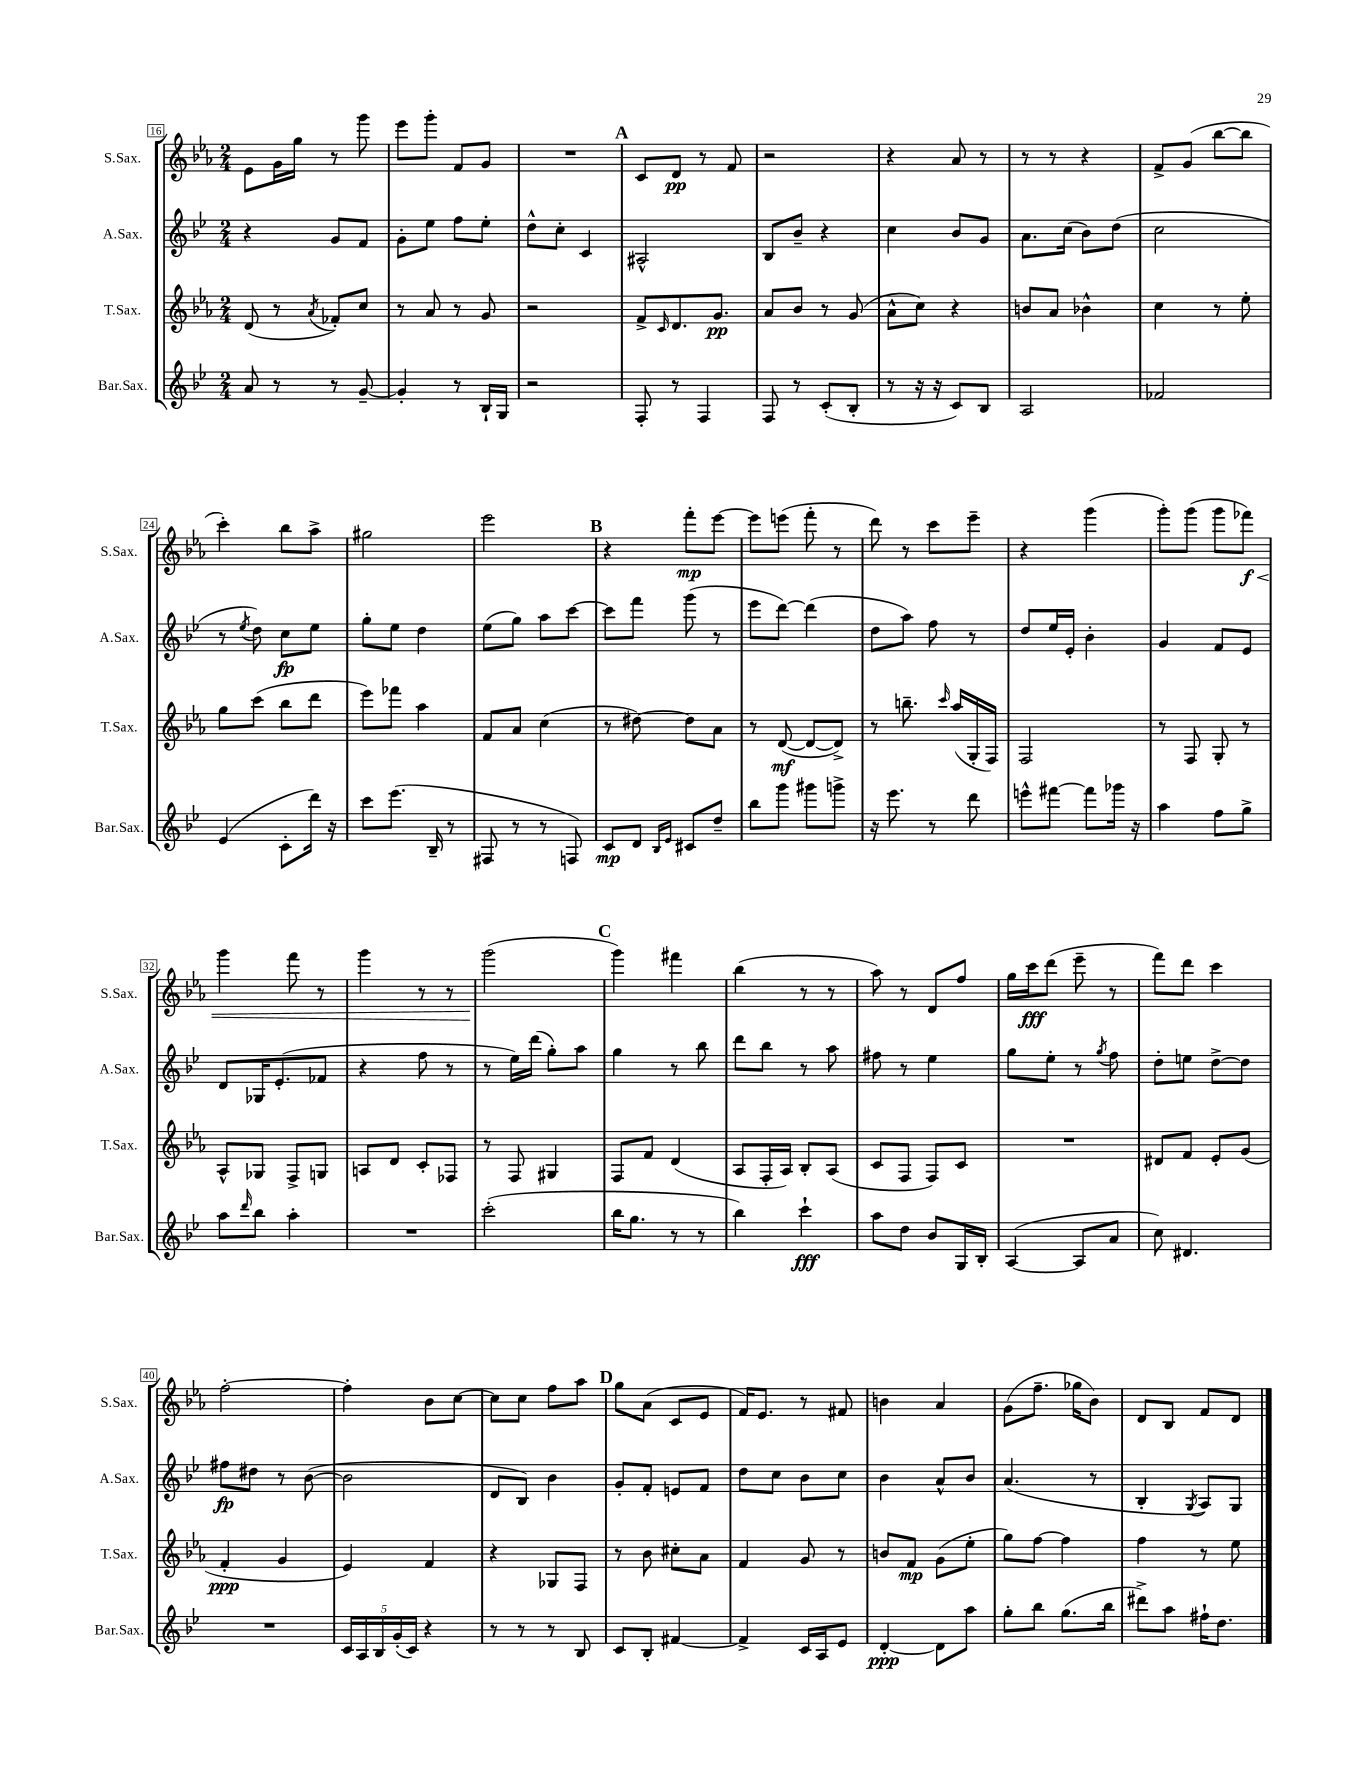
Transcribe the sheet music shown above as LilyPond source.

<<
\new StaffGroup <<
\new Staff = "s0" \with { instrumentName = "S.Sax." shortInstrumentName = "S.Sax." } {
    \clef treble \key ees \major \numericTimeSignature \time 2/4
    ees'8 g'16 g''16 r8 g'''8 |
    ees'''8 g'''8-. f'8 g'8 |
    R2 |
    \mark \markup { \bold "A" } c'8 d'8\pp r8 f'8 |
    r2 |
    r4 aes'8 r8 |
    r8 r8 r4 |
    f'8-> g'8( bes''8~ bes''8 |
    c'''4-.) bes''8 aes''8-> |
    gis''2 |
    ees'''2 |
    \mark \markup { \bold "B" } r4 f'''8-.\mp ees'''8~ |
    ees'''8 e'''8( f'''8-. r8 |
    d'''8) r8 c'''8 ees'''8-- |
    r4 g'''4( |
    g'''8-.) g'''8( g'''8 fes'''8\f\<) |
    g'''4 f'''8 r8 |
    g'''4 r8 r8 |
    g'''2\!( |
    \mark \markup { \bold "C" } g'''4) fis'''4 |
    bes''4( r8 r8 |
    aes''8) r8 d'8 f''8 |
    g''16 c'''16\fff d'''8( ees'''8-- r8 |
    f'''8) d'''8 c'''4 |
    f''2~-. |
    f''4-. bes'8 c''8~ |
    c''8 c''8 f''8 aes''8 |
    \mark \markup { \bold "D" } g''8 aes'8( c'8 ees'8 |
    f'16) ees'8. r8 fis'8 |
    b'4 aes'4 |
    g'8( f''8.-- ges''16 bes'8) |
    d'8 bes8 f'8 d'8 \bar "|." |
}
\new Staff = "s1" \with { instrumentName = "A.Sax." shortInstrumentName = "A.Sax." } {
    \clef treble \key bes \major \numericTimeSignature \time 2/4
    r4 g'8 f'8 |
    g'8-. ees''8 f''8 ees''8-. |
    d''8-^ c''8-. c'4 |
    \mark \markup { \bold "A" } ais2-^ |
    bes8 bes'8-- r4 |
    c''4 bes'8 g'8 |
    a'8. c''16( bes'8) d''8( |
    c''2 |
    r8 \acciaccatura { ees''8 } d''8) c''8\fp ees''8 |
    g''8-. ees''8 d''4 |
    ees''8( g''8) a''8 c'''8~ |
    \mark \markup { \bold "B" } c'''8 f'''8 g'''8( r8 |
    ees'''8 d'''8~) d'''4( |
    d''8 a''8) f''8 r8 |
    d''8 ees''16 ees'16-. bes'4-. |
    g'4 f'8 ees'8 |
    d'8 ges16 ees'8.-.( fes'8 |
    r4 f''8 r8 |
    r8 ees''16) d'''16( g''8-.) a''8 |
    \mark \markup { \bold "C" } g''4 r8 bes''8 |
    d'''8 bes''8 r8 a''8 |
    fis''8 r8 ees''4 |
    g''8 ees''8-. r8 \acciaccatura { g''8 } f''8 |
    d''8-. e''8 d''8~-> d''8 |
    fis''8\fp dis''8 r8 bes'8~( |
    bes'2 |
    d'8 bes8) bes'4 |
    \mark \markup { \bold "D" } g'8-. f'8-. e'8 f'8 |
    d''8 c''8 bes'8 c''8 |
    bes'4 a'8-^ bes'8 |
    a'4.( r8 |
    bes4-. \acciaccatura { g8 } a8) g8 \bar "|." |
}
\new Staff = "s2" \with { instrumentName = "T.Sax." shortInstrumentName = "T.Sax." } {
    \clef treble \key ees \major \numericTimeSignature \time 2/4
    d'8( r8 \acciaccatura { aes'8 } fes'8-.) c''8 |
    r8 aes'8 r8 g'8 |
    r2 |
    \mark \markup { \bold "A" } f'8-> \grace { c'16 } d'8. g'8.\pp |
    aes'8 bes'8 r8 g'8( |
    aes'8-^ c''8) r4 |
    b'8 aes'8 bes'4-^ |
    c''4 r8 ees''8-. |
    g''8 c'''8( bes''8 d'''8 |
    ees'''8) fes'''8 aes''4 |
    f'8 aes'8 c''4( |
    \mark \markup { \bold "B" } r8 dis''8~) dis''8 aes'8 |
    r8 d'8~\mf( d'8~ d'8->) |
    r8 b''8.-- \grace { c'''16 } aes''16( g16-. f16) |
    f2 |
    r8 f8 g8-. r8 |
    aes8-^ ges8 f8-> g8 |
    a8 d'8 c'8-. fes8 |
    r8 f8 gis4 |
    \mark \markup { \bold "C" } f8 f'8 d'4( |
    aes8 f16-. aes16) bes8-. aes8( |
    c'8 f8 f8) c'8 |
    R2 |
    dis'8 f'8 ees'8-. g'8( |
    f'4-.\ppp g'4 |
    ees'4) f'4 |
    r4 ges8 f8 |
    \mark \markup { \bold "D" } r8 bes'8 cis''8-. aes'8 |
    f'4 g'8 r8 |
    b'8 f'8\mp g'8( ees''8-. |
    g''8) f''8~ f''4 |
    f''4 r8 ees''8 \bar "|." |
}
\new Staff = "s3" \with { instrumentName = "Bar.Sax." shortInstrumentName = "Bar.Sax." } {
    \clef treble \key bes \major \numericTimeSignature \time 2/4
    a'8 r8 r8 g'8~-- |
    g'4-. r8 bes16-! g16 |
    r2 |
    \mark \markup { \bold "A" } f8-. r8 f4 |
    f8 r8 c'8-.( bes8-. |
    r8 r16 r16 c'8) bes8 |
    a2 |
    fes'2 |
    ees'4( c'8-. d'''16) r16 |
    c'''8 ees'''8.( bes16-- r8 |
    fis8 r8 r8 f8) |
    \mark \markup { \bold "B" } c'8\mp d'8 \grace { bes16 ees'16 } cis'8 d''8-- |
    bes''8 g'''8 gis'''8 g'''8-> |
    r16 ees'''8. r8 d'''8 |
    e'''8-^ fis'''8~ fis'''8 ges'''16 r16 |
    a''4 f''8 g''8-> |
    a''8 \grace { d'''16 } bes''8 a''4-. |
    R2 |
    c'''2-.( |
    \mark \markup { \bold "C" } bes''16 g''8. r8 r8 |
    bes''4) c'''4-!\fff |
    a''8 d''8 bes'8 g16 bes16-. |
    a4~( a8 a'8 |
    c''8) dis'4. |
    R2 |
    \tuplet 5/4 { c'16 a16 bes16 g'16-.( c'16) } r4 |
    r8 r8 r8 bes8 |
    \mark \markup { \bold "D" } c'8 bes8-. fis'4~ |
    fis'4-> c'16 a16 ees'8 |
    d'4~-.\ppp d'8 a''8 |
    g''8-. bes''8 g''8.( bes''16 |
    dis'''8->) a''8 fis''16-! d''8. \bar "|." |
}
>>
>>
\layout { \context { \Score currentBarNumber = #16 \override BarNumber.stencil = #(make-stencil-boxer 0.1 0.3 ly:text-interface::print) } }
